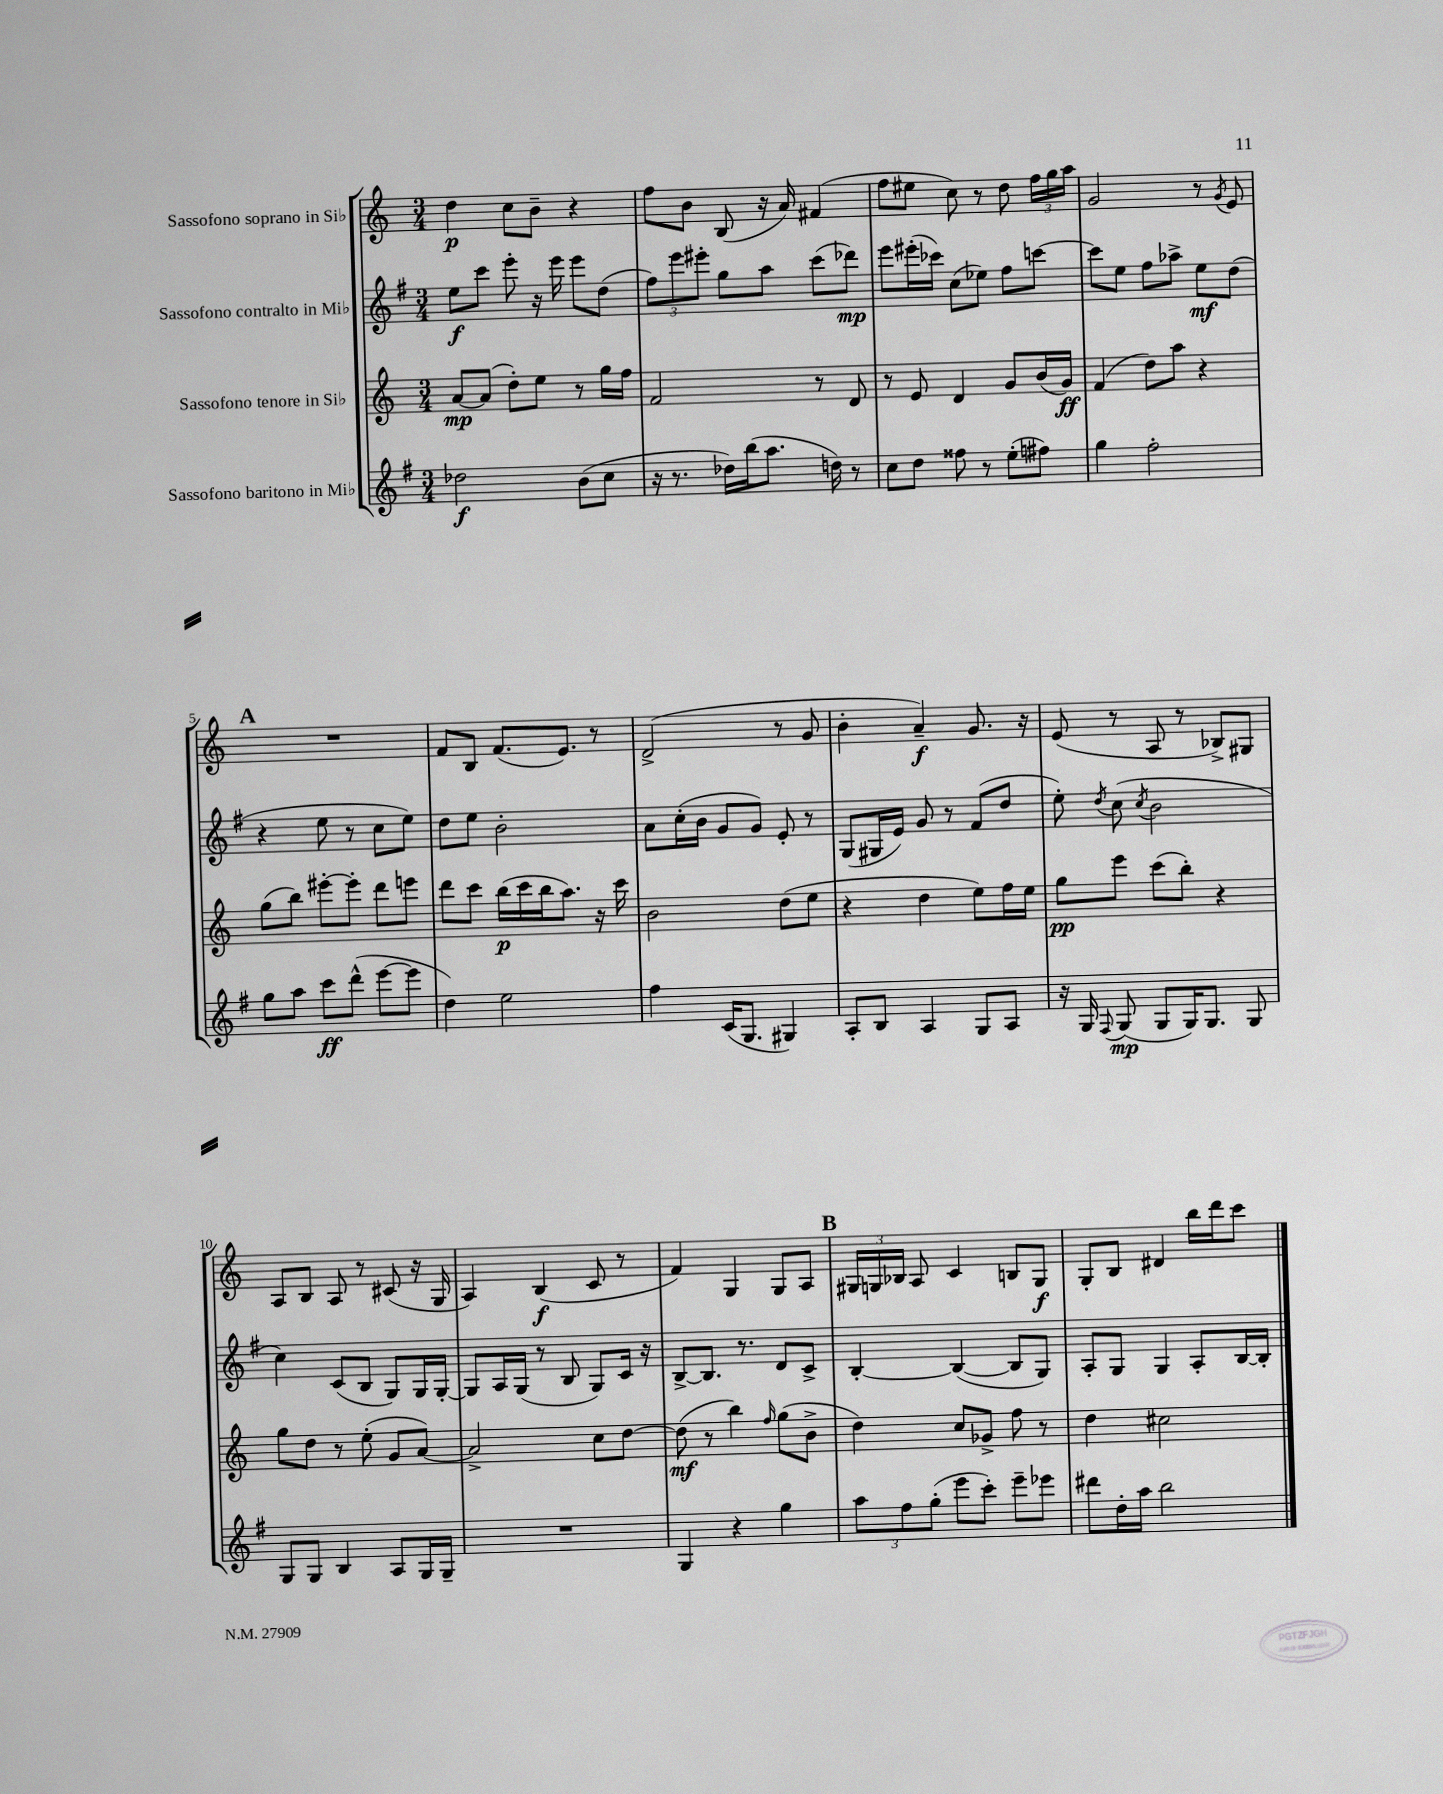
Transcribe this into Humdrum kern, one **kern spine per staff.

**kern	**dynam	**kern	**dynam	**kern	**dynam	**kern	**dynam
*part4	*part4	*part3	*part3	*part2	*part2	*part1	*part1
*staff4	*staff4	*staff3	*staff3	*staff2	*staff2	*staff1	*staff1
*I"Sassofono baritono in Mi♭	*	*I"Sassofono tenore in Si♭	*	*I"Sassofono contralto in Mi♭	*	*I"Sassofono soprano in Si♭	*
*clefG2	*	*clefG2	*	*clefG2	*	*clefG2	*
*k[f#]	*	*k[]	*	*k[f#]	*	*k[]	*
*M3/4	*	*M3/4	*	*M3/4	*	*M3/4	*
=1	=1	=1	=1	=1	=1	=1	=1
2dd-X\	f	[8a/L	mp	8ee\L	f	4dd\	p
.	.	(8a/J]	.	8ccc\J	.	.	.
.	.	8dd'\L)	.	8eee'\	.	8cc\L	.
.	.	8ee\J	.	16r	.	8b~\J	.
.	.	.	.	16eee\	.	.	.
(8b\L	.	8r	.	8eee\L	.	4r	.
8cc\J	.	16gg\LL	.	(8dd\J	.	.	.
.	.	16ff\JJ	.	.	.	.	.
=2	=2	=2	=2	=2	=2	=2	=2
16r	.	2f/	.	12ff#\L)	.	8ff\L	.
8.r	.	.	.	.	.	.	.
.	.	.	.	12eee\	.	.	.
.	.	.	.	.	.	8b\J	.
.	.	.	.	12eee#X'\J	.	.	.
16dd-X\LL)	.	.	.	8gg\L	.	(8B/	.
(16bb\J	.	.	.	.	.	.	.
8.aa\J	.	.	.	8aa\J	.	16r	.
.	.	.	.	.	.	16a/)	.
.	.	8r	.	(8ccc\L	.	(4f#X/	.
16ddn\)	.	.	.	.	.	.	.
8r	.	8d/	.	8ddd-X\J)	mp	.	.
=3	=3	=3	=3	=3	=3	=3	=3
8cc\L	.	8r	.	8eee\L	.	8ff\L	.
8dd\J	.	8e/	.	(16eee#X'\L	.	8ee#X\J	.
.	.	.	.	16ccc-X\JJ)	.	.	.
8ff##X\	.	4d/	.	(8cc\L	.	8cc\)	.
8r	.	.	.	8ee-X\J)	.	8r	.
(8ee'\L	.	8g/L	.	8ff#\L	.	8dd\	.
8ff#X\J)	.	(16b/L	.	[8cccn\J	.	24ff\LL	.
.	.	.	.	.	.	24gg\	.
.	.	16g/JJ)	ff	.	.	.	.
.	.	.	.	.	.	24aa\JJ	.
=4	=4	=4	=4	=4	=4	=4	=4
4gg\	.	(4f/	.	8ccc\L]	.	2g/	.
.	.	.	.	8ee\J	.	.	.
2ff#'\	.	8dd\L)	.	8ff#\L	.	.	.
.	.	8aa\J	.	8aa-X^\J	.	.	.
.	.	4r	.	8ee\L	mf	8r	.
.	.	.	.	.	.	8qg/	.
.	.	.	.	(8dd\J	.	8e/	.
!!LO:LB:g=z
!!LO:REH:place=s1:t=A
=5	=5	=5	=5	=5	=5	=5	=5
8gg\L	.	(8gg\L	.	4r	.	2.r	.
8aa\J	.	8bb\J)	.	.	.	.	.
8ccc\L	ff	[8eee#X'\L	.	8ee\	.	.	.
(8ddd^^\J	.	8eee#'\J]	.	8r	.	.	.
[8eee\L	.	8ddd\L	.	8cc\L	.	.	.
8eee\J]	.	8eeen\J	.	8ee\J)	.	.	.
=6	=6	=6	=6	=6	=6	=6	=6
4dd\)	.	8ddd\L	.	8dd\L	.	8f/L	.
.	.	8ccc\J	.	8ee\J	.	8B/J	.
2ee\	.	(16bb\LL	p	2b'\	.	(8.f/L	.
.	.	16ccc\	.	.	.	.	.
.	.	16bb\J	.	.	.	.	.
.	.	8.aa\J)	.	.	.	8.e/J)	.
.	.	16r	.	.	.	8r	.
.	.	16ccc\	.	.	.	.	.
=7	=7	=7	=7	=7	=7	=7	=7
4ff#\	.	2b\	.	8a\L	.	(2d^/	.
.	.	.	.	(16cc'\L	.	.	.
.	.	.	.	16b\JJ	.	.	.
(16c/KL	.	.	.	8g/L	.	.	.
8.G/J	.	.	.	.	.	.	.
.	.	.	.	8g/J)	.	.	.
4G#X/)	.	(8dd\L	.	8e'/	.	8r	.
.	.	8ee\J	.	8r	.	8g/	.
=8	=8	=8	=8	=8	=8	=8	=8
8A'/L	.	4r	.	(8G/L	.	4b'\	.
8B/J	.	.	.	16G#X/L	.	.	.
.	.	.	.	16e/JJ)	.	.	.
4A/	.	4dd\	.	8g/	.	4a~/)	f
.	.	.	.	8r	.	.	.
8G/L	.	8ee\L)	.	(8f#/L	.	8.g/	.
8A/J	.	16ff\L	.	8dd/J	.	.	.
.	.	16ee\JJ	.	.	.	16r	.
=9	=9	=9	=9	=9	=9	=9	=9
16r	.	8gg\L	pp	8ee'\)	.	(8e/	.
16G/	.	.	.	.	.	.	.
8qqF#/	.	.	.	8qdd/	.	.	.
(8G/	mp	8eee\J	.	(8cc\	.	8r	.
.	.	.	.	8qcc/	.	.	.
8G/L	.	(8ccc\L	.	2b\	.	8A/	.
16G/K)	.	8bb'\J)	.	.	.	8r	.
8.G/J	.	.	.	.	.	.	.
.	.	4r	.	.	.	8B-X^/L)	.
8G/	.	.	.	.	.	8G#X/J	.
!!LO:LB:g=z
=10	=10	=10	=10	=10	=10	=10	=10
8G/L	.	8gg\L	.	4cc\)	.	8A/L	.
8G/J	.	8dd\J	.	.	.	8B/J	.
4B/	.	8r	.	(8c/L	.	8A/	.
.	.	(8ee'\	.	8B/J	.	8r	.
8A/L	.	8g/L	.	8G/L)	.	(8c#X/	.
16G/L	.	[8a/J)	.	16G/L	.	16r	.
16G~/JJ	.	.	.	[16G'/JJ	.	16G/	.
=11	=11	=11	=11	=11	=11	=11	=11
2.r	.	2a^/]	.	8G/L]	.	4A/)	.
.	.	.	.	16A/L	.	.	.
.	.	.	.	(16G/JJ	.	.	.
.	.	.	.	8r	.	(4B/	f
.	.	.	.	8B/	.	.	.
.	.	8cc\L	.	8G/L)	.	8c/	.
.	.	[8dd\J	.	16c/Jk	.	8r	.
.	.	.	.	16r	.	.	.
=12	=12	=12	=12	=12	=12	=12	=12
4G/	.	(8dd\]	mf	[8B^/L	.	4f/)	.
.	.	8r	.	8.B/J]	.	.	.
4r	.	4bb\)	.	.	.	4G/	.
.	.	.	.	8.r	.	.	.
.	.	16qqff/	.	.	.	.	.
4gg\	.	(8gg\L	.	8d/L	.	8G/L	.
.	.	8b^\J	.	8c^/J	.	8A/J	.
!!LO:REH:place=s1:t=B
=13	=13	=13	=13	=13	=13	=13	=13
12aa\L	.	4dd\)	.	[4B'/	.	24G#X/LL	.
.	.	.	.	.	.	24Gn/	.
12ff#\	.	.	.	.	.	24B-X/JJ	.
.	.	.	.	.	.	8A/	.
(12gg'\J	.	.	.	.	.	.	.
8eee\L	.	8cc/L	.	(4B/_	.	4c/	.
8ccc'\J)	.	8g-X^/J	.	.	.	.	.
8eee~\L	.	8ff\	.	8B/L]	.	8Bn/L	.
8eee-X\J	.	8r	.	8G/J)	.	8G/J	f
=14	=14	=14	=14	=14	=14	=14	=14
8ddd#X\L	.	4dd\	.	8A'/L	.	8G'/L	.
16dd'\L	.	.	.	8G/J	.	8B/J	.
16aa\JJ	.	.	.	.	.	.	.
2bb\	.	2cc#X\	.	4G/	.	4d#X/	.
.	.	.	.	8A'/L	.	16bb\LL	.
.	.	.	.	.	.	16ddd\J	.
.	.	.	.	[16B/L	.	8ccc\J	.
.	.	.	.	16B'/JJ]	.	.	.
==	==	==	==	==	==	==	==
*-	*-	*-	*-	*-	*-	*-	*-
